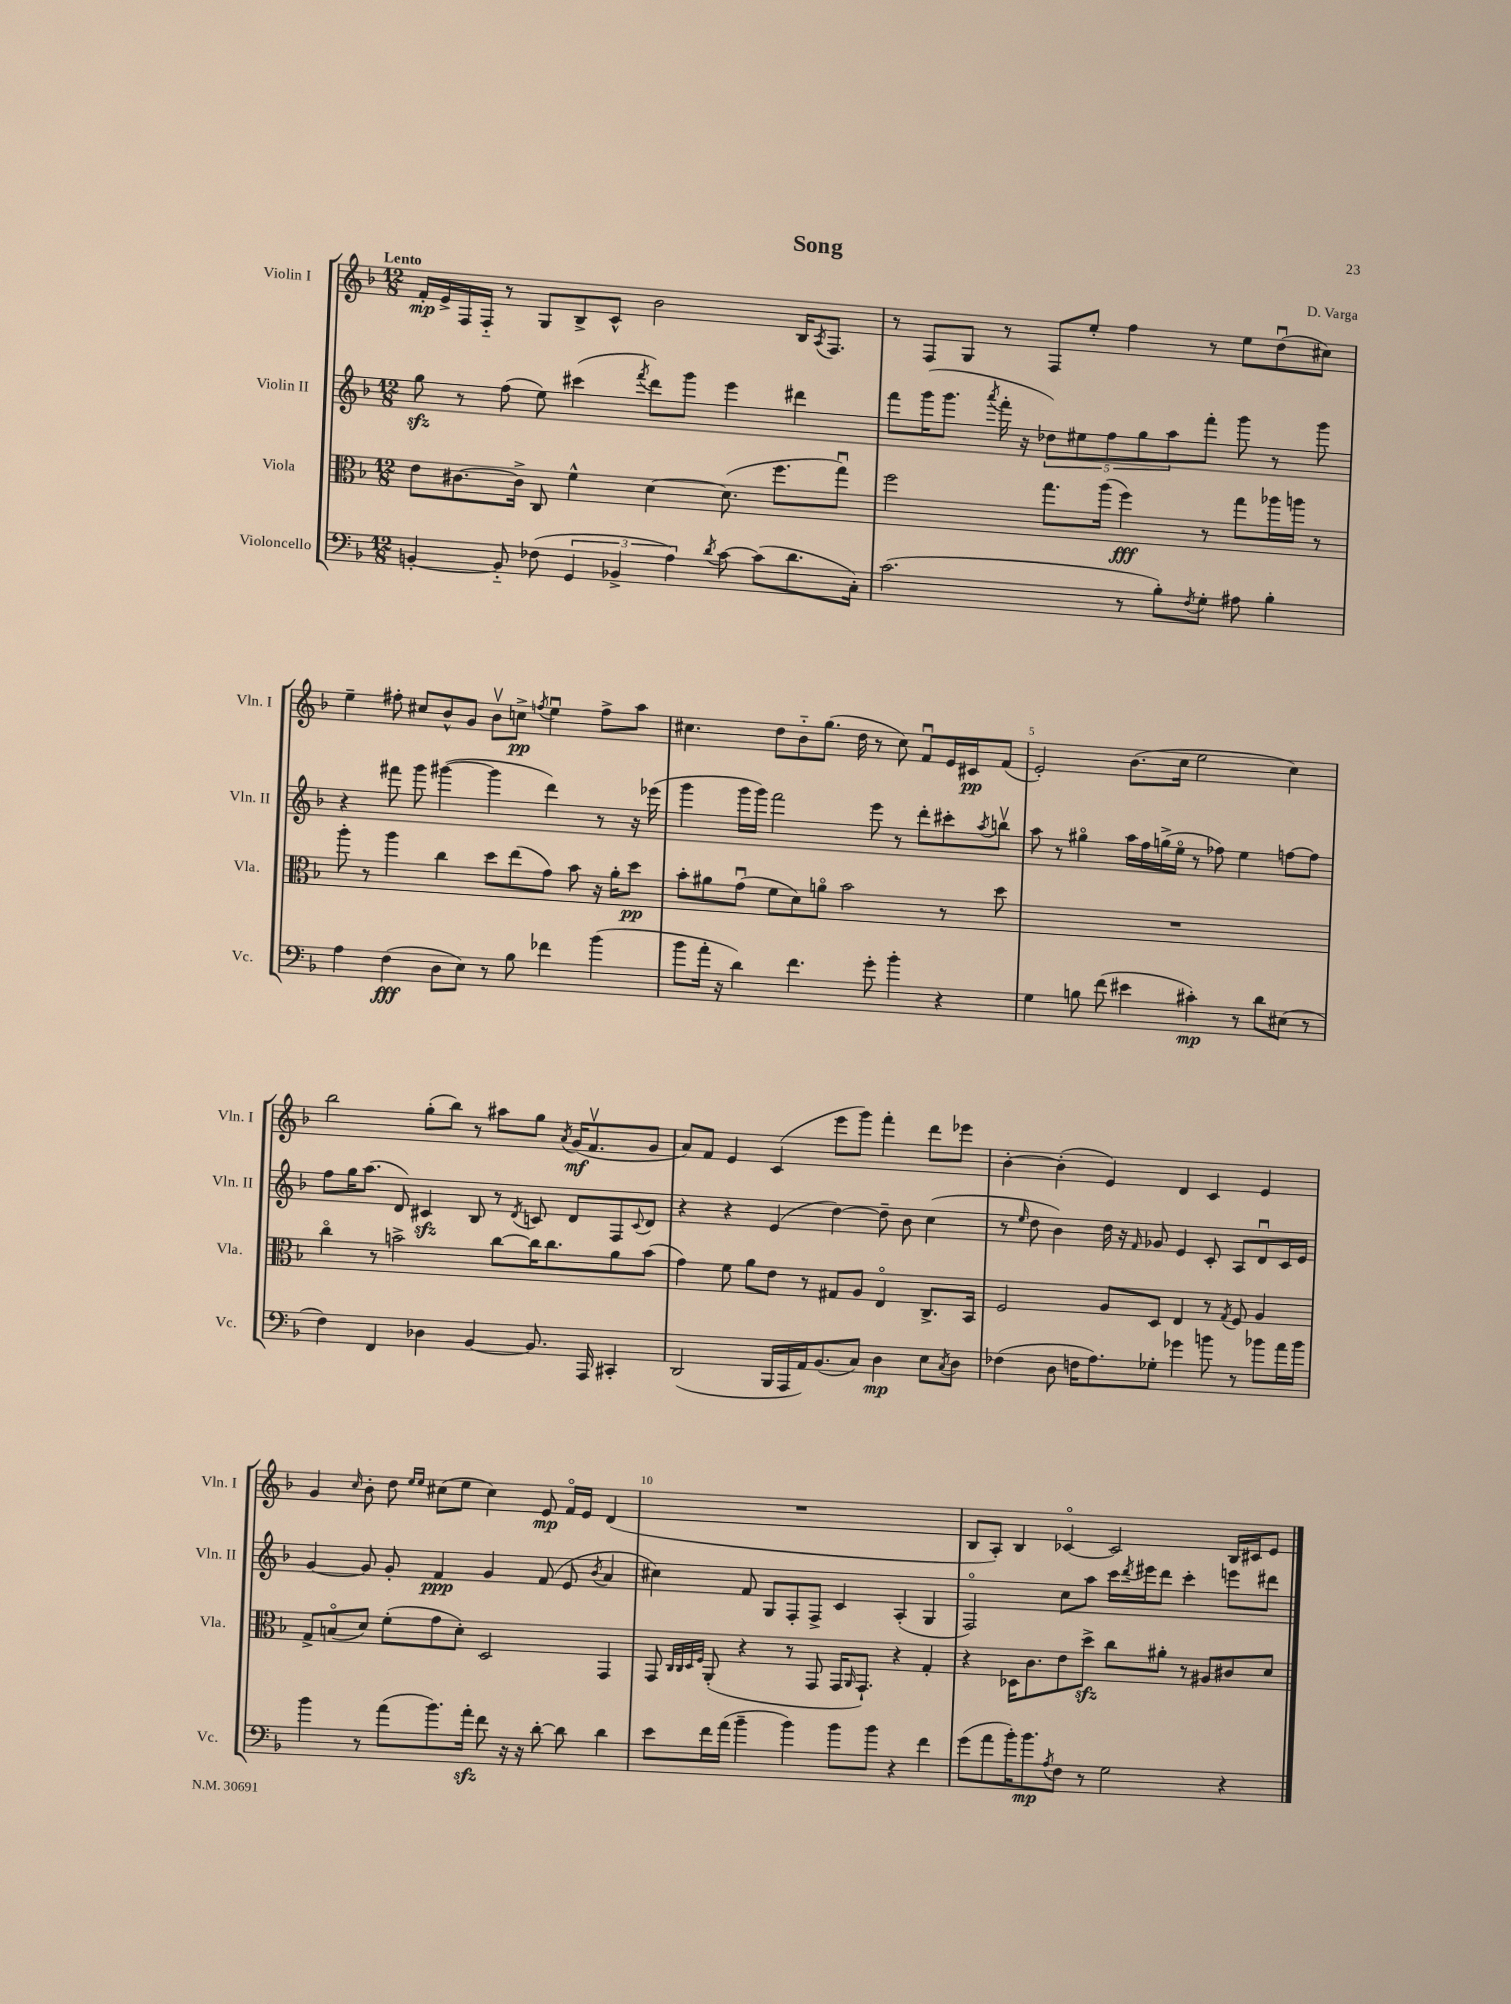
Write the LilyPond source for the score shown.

\header { title = "Song" composer = "D. Varga" }
<<
\new StaffGroup <<
\new Staff = "s0" \with { instrumentName = "Violin I" shortInstrumentName = "Vln. I" } {
    \clef treble \key f \major \numericTimeSignature \time 12/8 \tempo "Lento"
    f'16-.\mp e'16-> f16 f16-_ r8 g8 bes8-> c'8-^ bes'2 bes16 \acciaccatura { a8 } f8. |
    r8 f8 g8 r8 f8 e''8-. f''4 r8 e''8 d''8\downbow( cis''8) |
    e''4-- fis''8-. cis''8 bes'8-^ g'8 bes'8\upbow c''8->\pp \acciaccatura { f''8 } e''4\downbow f''8-> a''8 |
    cis''4. d''8 bes'8-_ g''8.( d''16 r8 cis''8) f'8\downbow e'16 cis'16\pp f'8( |
    e'2-.) bes'8.( c''16 e''2 c''4) |
    bes''2 g''8-.( bes''8) r8 ais''8 g''8 \acciaccatura { a'8 } g'16\mf( f'8.\upbow g'8 |
    a'8) f'8 e'4 c'4( e'''8 g'''8) f'''4-. d'''8 ees'''8 |
    bes'4~-. bes'4-.( e'4) d'4 c'4 e'4 |
    g'4 \grace { c''16 } bes'8-. d''8 \grace { e''16 e''16 } cis''8( e''8 cis''4) e'8\mp f'16\flageolet e'16 d'4( |
    R1. |
    bes8 a8-.) bes4 ces'4~\flageolet ces'2 bes16 cis'16 e'8 \bar "|." |
}
\new Staff = "s1" \with { instrumentName = "Violin II" shortInstrumentName = "Vln. II" } {
    \clef treble \key f \major \numericTimeSignature \time 12/8
    g''8\sfz r8 f''8( e''8) cis'''4( \acciaccatura { f'''8 } d'''8) g'''8 e'''4 dis'''4 |
    f'''8 g'''16( g'''8. \acciaccatura { a'''8 } f'''16-. r16 \tuplet 5/4 { des''8) eis''8 f''8 g''8 a''8 } f'''8-. g'''8 r8 g'''8 |
    r4 fis'''8 g'''8 gis'''4~( gis'''4 d'''4) r8 r16 ees'''16( |
    g'''4 g'''16 g'''16) f'''2 e'''8 r8 d'''8-. cis'''8-. \acciaccatura { a''8 } b''8\upbow |
    a''8 r8 gis''4\flageolet a''16 f''16 g''16->( e''16\flageolet r8 fes''8) e''4 f''8~ f''8 |
    f''8 g''16 a''8.( d'8) cis'4\sfz bes8 r8 \acciaccatura { d'8 } c'8 d'8 f8 \appoggiatura { c'8 } d'8 |
    r4 r4 e'4( d''4~) d''8-- bes'8 c''4( |
    r8 \grace { e''16 } d''8 bes'4) d''16 r16 \grace { f'16 } ges'8 e'4 c'8-. a8 d'8\downbow c'16 e'16 |
    g'4~ g'8 g'8-. f'4\ppp g'4 f'8( e'8 \acciaccatura { bes'8 } a'4 |
    cis''4) f'8 g8 f8-. f8-> c'4 a4-.( g4 |
    f2\flageolet) c''8 a''8 c'''16 \acciaccatura { d'''8 } eis'''16 d'''8 c'''4-. e'''8 dis'''8 \bar "|." |
}
\new Staff = "s2" \with { instrumentName = "Viola" shortInstrumentName = "Vla." } {
    \clef alto \key f \major \numericTimeSignature \time 12/8
    e'8 cis'8.~ cis'16-> c8 f'4-^ d'4~ d'8.( f''8. g''8\downbow) |
    f''2 g''8. a''16( f''4\fff) r8 g''8 aes''16 a''16 r8 |
    a''8-. r8 a''4 c''4 d''8 e''8( g'8) bes'8 r16 a'16-. d''8\pp |
    bes'8-. ais'8 g'8\downbow( f'8 d'8) a'8\flageolet bes'2 r8 d''8 |
    R1. |
    c''4\flageolet r8 b'2-> c''8~ c''16 c''8. a'8 b'8( |
    g'4) f'8 a'8 e'8 r8 gis8 a8 e4\flageolet c8.-> bes,16 |
    f2 a8 d8 e4 r8 \acciaccatura { g8 } f8 a4 |
    g8-> b8\flageolet( d'8) f'8-.( g'8 d'8-.) d2 g,4 |
    g,8 \grace { c32 c32 d32 f32 } a,8-.( r4 r8 g,8 g,16 \grace { a,16 } g,8.-!) r4 g4-. |
    r4 des16 c'8. e'8 d''8->\sfz c''8 ais'8-. r8 ais8 cis'8 d'8 \bar "|." |
}
\new Staff = "s3" \with { instrumentName = "Violoncello" shortInstrumentName = "Vc." } {
    \clef bass \key f \major \numericTimeSignature \time 12/8
    b,4~-. b,8-_ fes8( \tuplet 3/2 { g,4 bes,4-> a4) } \acciaccatura { d'8 } c'8~ c'8( d'8. c16-.) |
    c'2.( r8 bes8-.) \acciaccatura { f8 } g8-. ais8 bes4-. |
    a4 f4\fff( d8 e8) r8 bes8 fes'4 bes'4( |
    bes'8 a'16-. r16 d'4) f'4. g'8-. bes'4-. r4 |
    g4 b8 f'8( eis'4 cis'4-.\mp) r8 d'8 eis8( r8 |
    f4) f,4 des4 bes,4~ bes,8. a,,16 cis,4-. |
    d,2( bes,,16 a,,16 a,16) bes,8.( c8) d4\mp e8 \acciaccatura { c8 } d8 |
    fes4( d8 f16 a8.) ges8-. ges'4 b'8 r8 bes'8 a'16 bes'16 |
    bes'4 r8 a'8( bes'8.) a'16-.\sfz f'8 r16 r16 d'8~-. d'8 d'4 |
    e'8 f'16 a'16( bes'4-- bes'4) bes'8 bes'8 r4 f'4 |
    g'8( a'8 bes'16-.) bes'8.\mp \acciaccatura { a8 } f8 r8 g2 r4 \bar "|." |
}
>>
>>
\layout { \context { \Score \override BarNumber.break-visibility = ##(#f #t #t) barNumberVisibility = #(every-nth-bar-number-visible 5) } }
